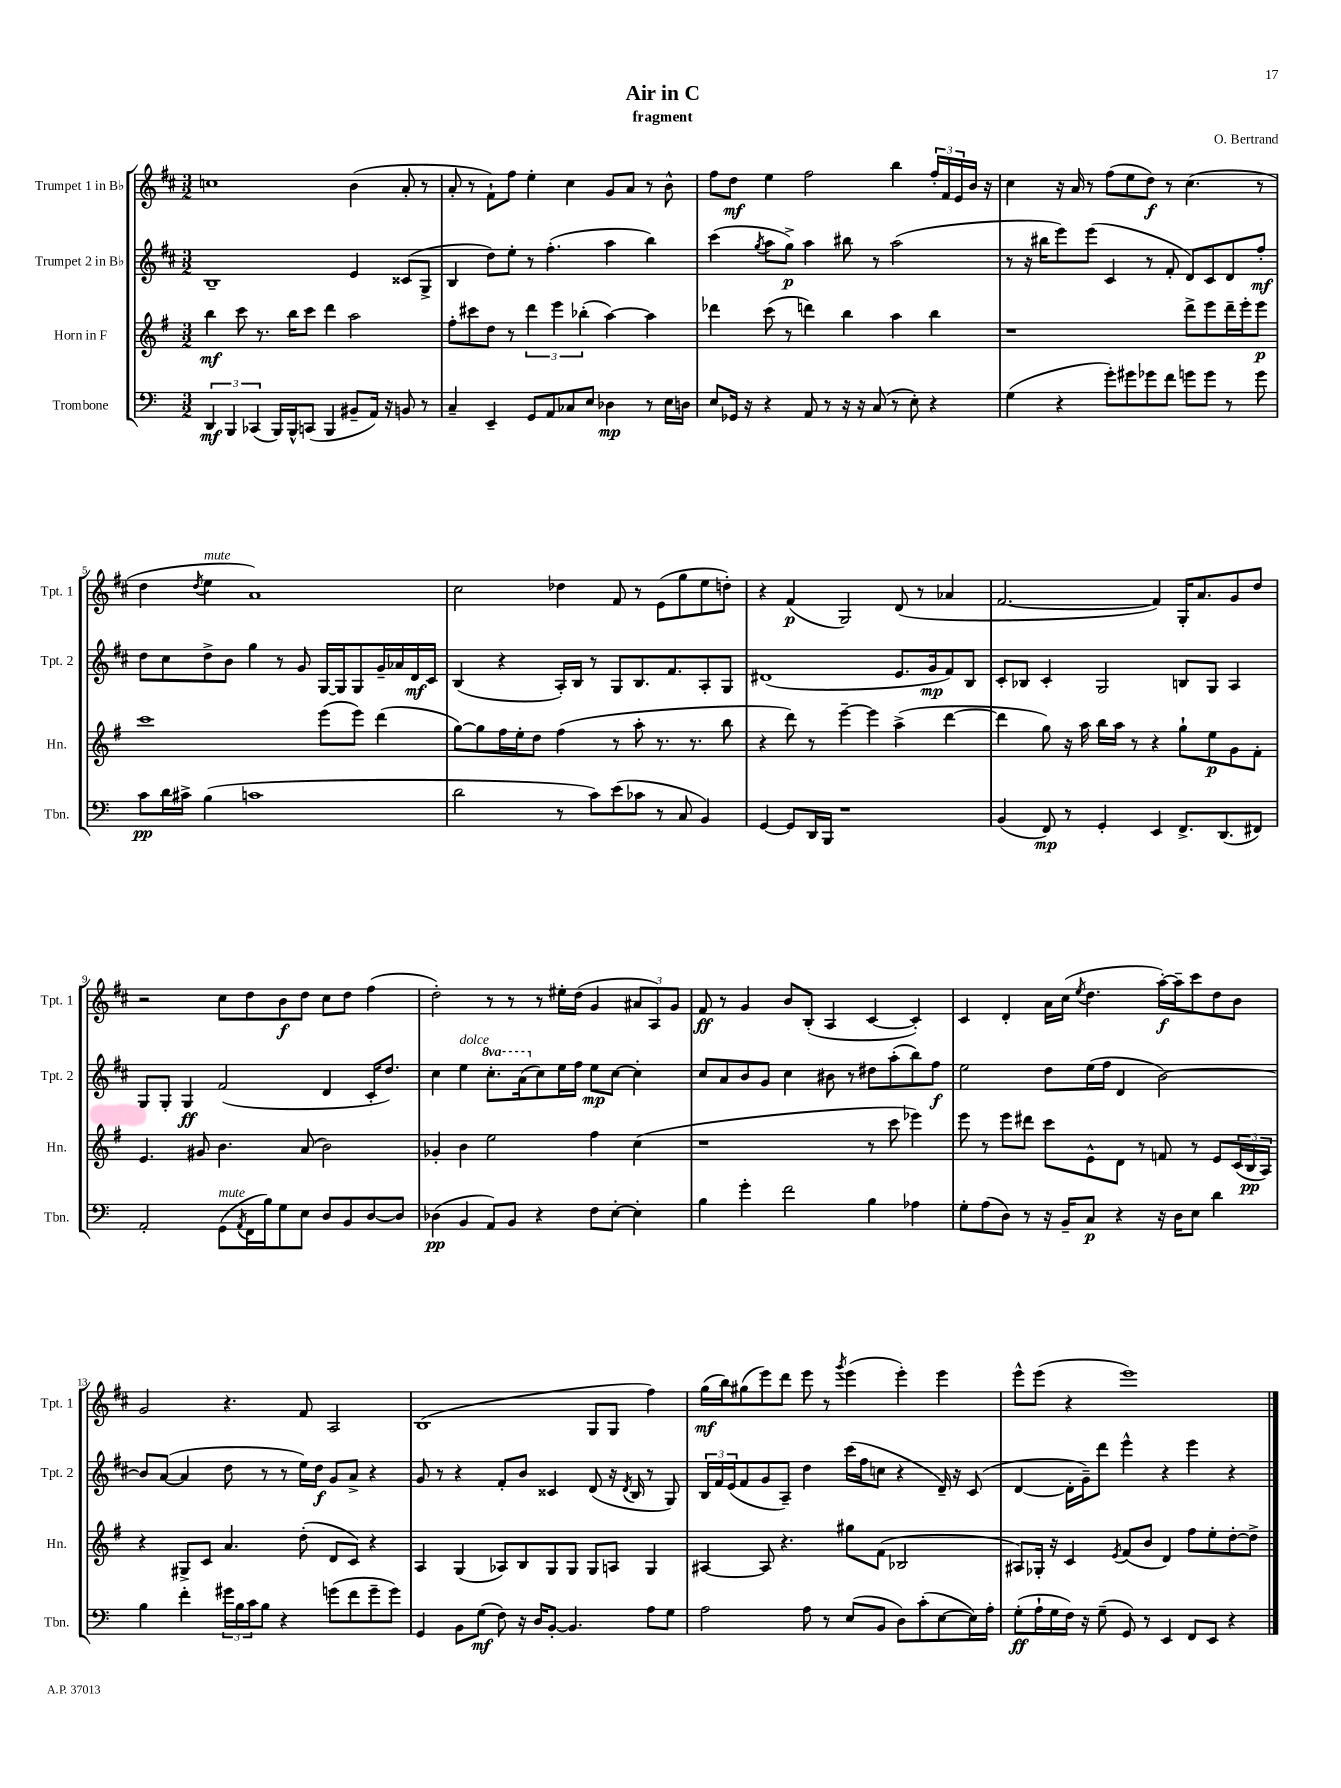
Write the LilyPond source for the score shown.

\header { title = "Air in C" composer = "O. Bertrand" subtitle = "fragment" }
<<
\new StaffGroup <<
\new Staff = "s0" \with { instrumentName = "Trumpet 1 in Bb" shortInstrumentName = "Tpt. 1" } {
    \clef treble \key d \major \numericTimeSignature \time 3/2
    c''1 b'4( a'8-. r8 |
    a'8-. r8 fis'8-!) fis''8 e''4-. cis''4 g'8 a'8 r8 b'8-^ |
    fis''8 d''8\mf e''4 fis''2 b''4 \tuplet 3/2 { fis''16-. fis'16 e'16 } b'16 r16 |
    cis''4 r16 a'16 r8 fis''8( e''8 d''8\f) r8 cis''4.( r8 |
    d''4 \acciaccatura { d''8 } e''4^\markup { \italic "mute" } a'1) |
    cis''2 des''4 fis'8 r8 e'8( g''8 e''8 d''8-.) |
    r4 fis'4\p( g2) d'8( r8 aes'4 |
    fis'2.~ fis'4) g16-. a'8. g'8 d''8 |
    r2 cis''8 d''8 b'8\f d''8 cis''8 d''8 fis''4( |
    d''2-.) r8 r8 r8 eis''16-. d''16( g'4 \tuplet 3/2 { ais'8 a8) g'8 } |
    fis'8\ff r8 g'4 b'8 b8-.( a4 cis'4~ cis'4-.) |
    cis'4 d'4-. a'16 cis''16( \acciaccatura { e''8 } d''4. a''16~-.\f) a''16-- cis'''8 d''8 b'8 |
    g'2 r4. fis'8 a2 |
    b1( g8 g8 fis''4) |
    g''16\mf( b''16) gis''8( e'''8) d'''8 e'''8 r8 \acciaccatura { g'''8 } e'''4( e'''4-.) e'''4 |
    e'''8-^ e'''8( r4 e'''1) \bar "|." |
}
\new Staff = "s1" \with { instrumentName = "Trumpet 2 in Bb" shortInstrumentName = "Tpt. 2" } {
    \clef treble \key d \major \numericTimeSignature \time 3/2 \set Staff.ottavationMarkups = #ottavation-simple-ordinals
    b1-- e'4 cisis'8( g8-> |
    b4 d''8) e''8-. r8 fis''4.-.( a''4 b''4) |
    cis'''4( \acciaccatura { g''8 } a''8 g''8->\p) a''4 bis''8 r8 a''2( |
    r8 r16 bis''16 e'''8) e'''8( cis'4 r8 fis'8-. d'8) cis'8 d'8 fis''8-.\mf |
    d''8 cis''8 d''8-> b'8 g''4 r8 g'8 g16~ g16 g8 g'16-- aes'16 d'16\mf cis'16 |
    b4( r4 a16-.) b16 r8 g8 b8. fis'8. a8-. g8 |
    dis'1( e'8. g'16\mp fis'8) b8 |
    cis'8-. bes8 cis'4-. g2 b8 g8 a4 |
    g8 g8-. g4\ff fis'2( d'4 cis'16-. d''8.) |
    cis''4 e''4^\markup { \italic "dolce" } \ottava #1 cis'''8.-. a''16( \ottava #0 cis''8) e''16 fis''16 e''8\mp cis''8~ cis''4-. |
    cis''8 a'8 b'8 g'8 cis''4 bis'8 r8 dis''8 a''8-.( b''8) fis''8\f |
    e''2 d''8 e''16( fis''16 d'4 b'2~) |
    b'8 a'8~( a'4 d''8 r8 r8 e''16) d''16\f g'8 a'8-> r4 |
    g'8 r8 r4 fis'8-. b'8 cisis'4 d'8( r16 \acciaccatura { d'8 } b16 r8 g8) |
    \tuplet 3/2 { b16 fis'16 e'16( } fis'8 g'8 a8--) d''4 cis'''16( fis''16 c''8 r4 d'16--) r16 cis'8( |
    d'4~ d'16-. g'16--) d'''8 e'''4-^ r4 e'''4 r4 \bar "|." |
}
\new Staff = "s2" \with { instrumentName = "Horn in F" shortInstrumentName = "Hn." } {
    \clef treble \key g \major \numericTimeSignature \time 3/2
    b''4\mf c'''8 r8. b''16 c'''8 d'''4 a''2 |
    fis''8-. cis'''8 d''8 r8 \tuplet 3/2 { d'''4 e'''4 bes''4-.( } a''4~) a''4 |
    des'''4 c'''8( r8 d'''4) b''4 a''4 b''4 |
    r1 d'''8-> e'''8 d'''16-- e'''16-. e'''8\p |
    c'''1 e'''8( e'''8) d'''4( |
    g''8~) g''8 fis''16 e''16-. d''8 fis''4( r8 a''8-. r8. r8. b''8 |
    r4 d'''8) r8 e'''4~-- e'''4 a''4->( d'''4~ |
    d'''4 g''8) r16 a''16 b''16 a''16 r8 r4 g''8-! e''8\p g'8 fis'8-. |
    e'4. gis'8 b'4. a'8( b'2) |
    ges'4-. b'4 e''2 fis''4 c''4( |
    r1 r8 c'''8 ees'''4) |
    e'''8 r8 e'''8 dis'''8 c'''8 e'8-^ d'8 r8 f'8 r8 e'8 \tuplet 3/2 { c'16( b16\pp a16) } |
    r4 gis8-> c'8 a'4. d''8-.( d'8 c'8) r4 |
    a4 g4( aes8) b8 g8 g8 g8 a8 g4 |
    ais4~ ais8 r4. gis''8 fis'8( bes2 |
    ais8) ges16-. r16 c'4 \acciaccatura { e'8 } fis'8( b'8 d'4) fis''8 e''8-. d''8~-. d''8-> \bar "|." |
}
\new Staff = "s3" \with { instrumentName = "Trombone" shortInstrumentName = "Tbn." } {
    \clef bass \key c \major \numericTimeSignature \time 3/2
    \tuplet 3/2 { d,4\mf b,,4 ces,4( } b,,16) b,,16-^ c,8( b,,4 bis,8-- a,16) r16 b,8 r8 |
    c4-- e,4-- g,8 a,8 ces8 e8 des4\mp r8 e16 d16 |
    e8 ges,16 r16 r4 a,8 r8 r16 r16 c8( r8 e8-.) r4 |
    g4( r4 g'8-.) gis'8 ges'8 f'8 g'8 g'8 r8 g'8 |
    c'8\pp d'16 cis'16-> b4( c'1 |
    d'2 r8 c'8) e'8( ces'8 r8 c8 b,4) |
    g,4~ g,8 d,16 b,,16 r1 |
    b,4( f,8\mp) r8 g,4-. e,4 f,8.-> d,8.( fis,8) |
    a,2-. g,8^\markup { \italic "mute" }( \acciaccatura { a,8 } f,16 b16) g8 e8 d8 b,8 d8~ d8 |
    des4\pp( b,4 a,8) b,8 r4 f8 e8~-. e4-. |
    b4 g'4-. f'2 b4 aes4 |
    g8-. a8( d8) r8 r16 b,16-- c8\p r4 r16 d16 e8 d'4 |
    b4 f'4-. \tuplet 3/2 { gis'16 b16 c'16 } b8 r4 g'8( f'8 g'8-- g'8) |
    g,4 b,8 g8\mf( f8) r16 d16 b,8~-. b,4. a8 g8 |
    a2 a8 r8 e8( b,8 d8) c'8-.( e8~ e16) a16-. |
    g8-.\ff( a16-! g16 f16) r16 g8--( g,8) r8 e,4 f,8 e,8 r4 \bar "|." |
}
>>
>>
